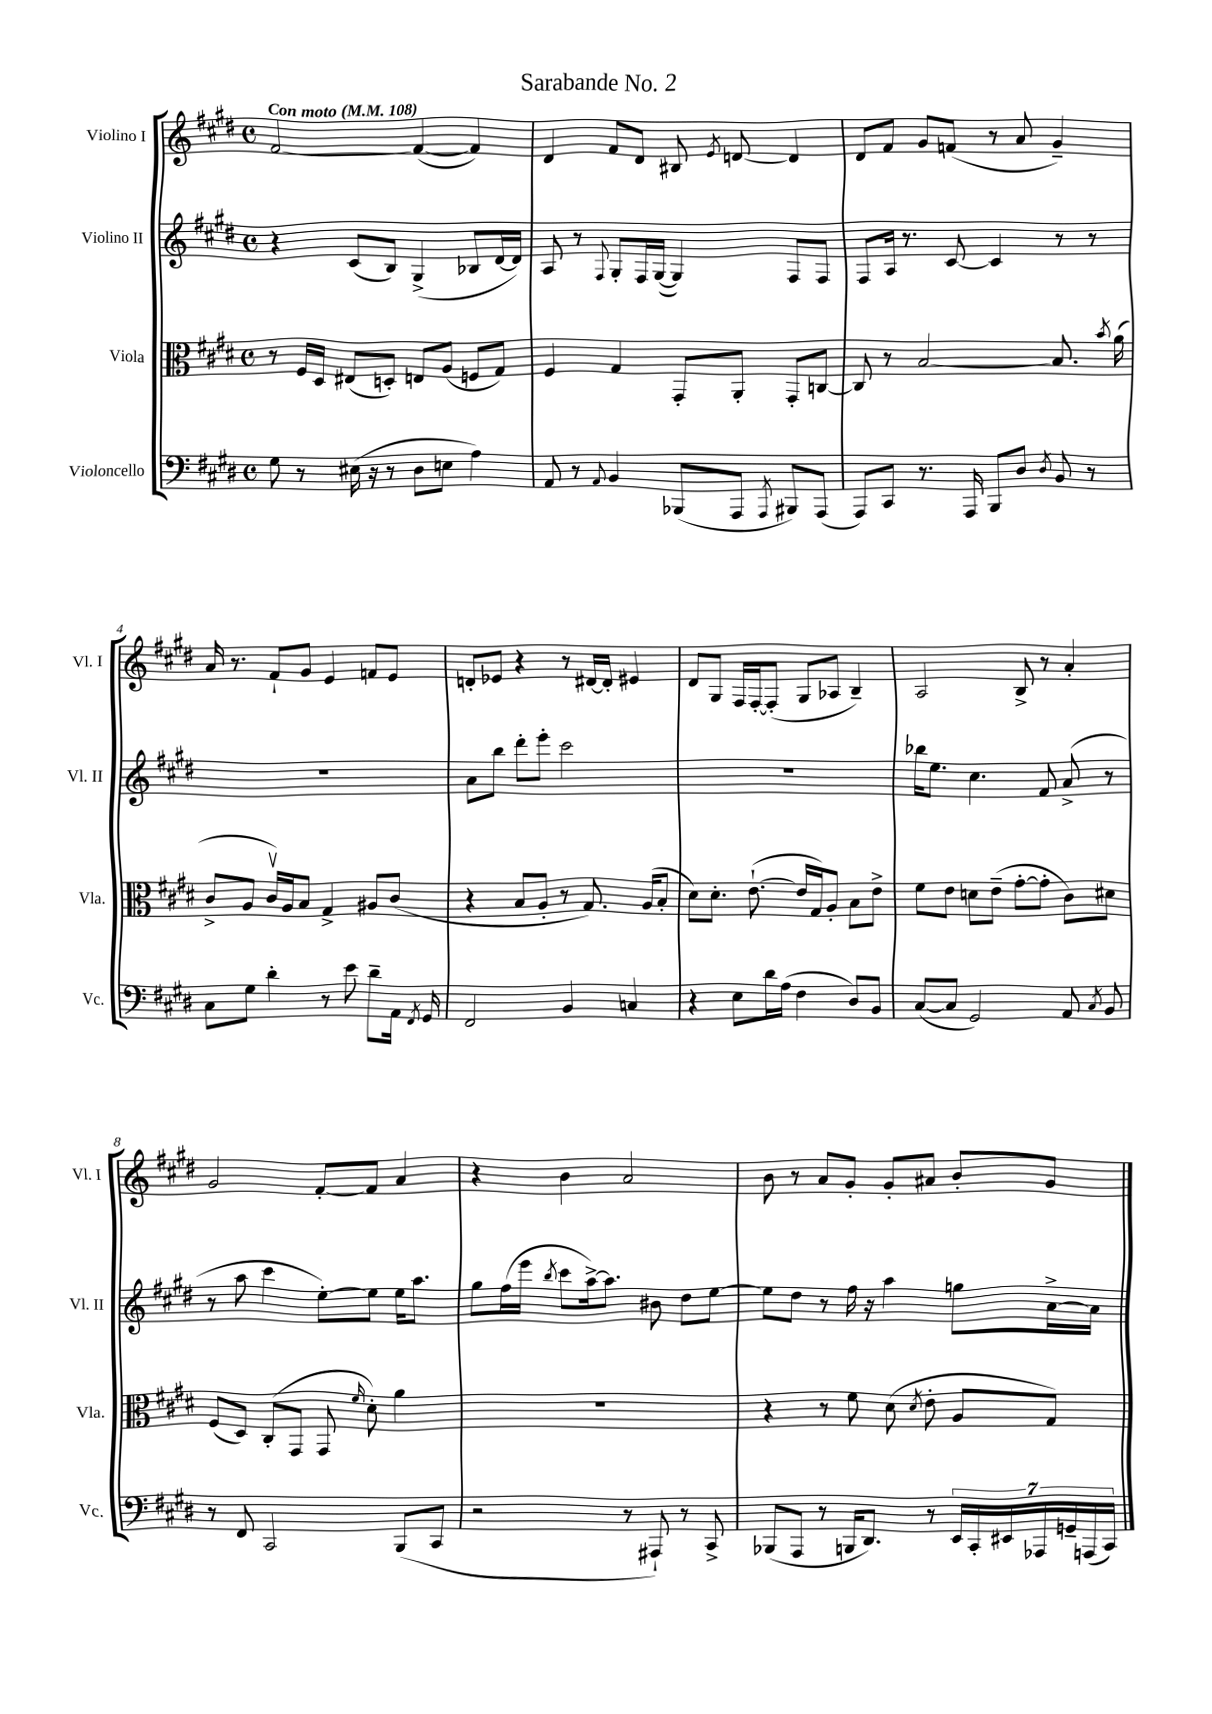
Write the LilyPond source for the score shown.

\header { title = "Sarabande No. 2" }
<<
\new StaffGroup <<
\new Staff = "s0" \with { instrumentName = "Violino I" shortInstrumentName = "Vl. I" } {
    \clef treble \key e \major \defaultTimeSignature \time 4/4 \tempo "Con moto" 4 = 108
    \autoBeamOff fis'2~ fis'4~( fis'4) |
    dis'4 fis'8[ dis'8] bis8 \acciaccatura { e'8 } d'8~ d'4 |
    dis'8[ fis'8] gis'8[ f'8]( r8 a'8 gis'4--) |
    a'16 r8. fis'8[-! gis'8] e'4 f'8[ e'8] |
    d'8[-. ees'8] r4 r8 dis'16[~ dis'16]-. eis'4 |
    dis'8[ gis8] fis16[ fis16~-. fis8]-.( gis8[ aes8] b4--) |
    a2 b8-> r8 a'4-. |
    gis'2 fis'8[~-. fis'8] a'4 |
    r4 b'4 a'2 |
    b'8 r8 a'8[ gis'8]-. gis'8[-. ais'8] b'8[-. gis'8] \bar "|." |
}
\new Staff = "s1" \with { instrumentName = "Violino II" shortInstrumentName = "Vl. II" } {
    \clef treble \key e \major \defaultTimeSignature \time 4/4
    \autoBeamOff r4 cis'8[( b8]) gis4->( bes8[ dis'16~ dis'16]) |
    a8 r8 \appoggiatura { fis8 } gis8[-. fis16 gis16]~( gis4) fis8[ fis8] |
    fis8[ a16] r8. cis'8~ cis'4 r8 r8 |
    R1 |
    a'8[ b''8] dis'''8[-. e'''8]-. cis'''2 |
    R1 |
    bes''16[ e''8.] cis''4. fis'8 a'8->( r8 |
    r8 a''8 cis'''4 e''8[~-.) e''8] e''16[ a''8.] |
    gis''8[ fis''16( e'''16] \acciaccatura { b''8 } cis'''8[ a''16~->) a''8.] bis'8 dis''8[ e''8]~ |
    e''8[ dis''8] r8 fis''16 r16 a''4 g''8[ a'16~-> a'16] \bar "|." |
}
\new Staff = "s2" \with { instrumentName = "Viola" shortInstrumentName = "Vla." } {
    \clef alto \key e \major \defaultTimeSignature \time 4/4
    \autoBeamOff r8 fis16[ dis16] eis8[( d8]-.) e8[ a8]( f8[ gis8]) |
    fis4 gis4 gis,8[-. a,8]-. gis,8[-. c8]~ |
    c8 r8 b2~ b8. \acciaccatura { b'8 } a'16( |
    cis'8[-> a8] cis'16[\upbow) a16 b8] gis4-> ais8[ cis'8]( |
    r4 b8[ a8]-. r8 gis8.) a16[( b8]-. |
    dis'8[) dis'8.]-. e'8.~-!( e'16[ gis16) a8]-. b8[ e'8]-> |
    fis'8[ e'8] d'8[ e'8]--( gis'8[~-. gis'8]-. cis'8[) dis'8] |
    fis8[( dis8]) cis8[-.( gis,8] gis,8 \grace { fis'16 } dis'8-.) a'4 |
    R1 |
    r4 r8 fis'8 dis'8( \acciaccatura { dis'8 } e'8-. a8[ gis8]) \bar "|." |
}
\new Staff = "s3" \with { instrumentName = "Violoncello" shortInstrumentName = "Vc." } {
    \clef bass \key e \major \defaultTimeSignature \time 4/4
    \autoBeamOff gis8 r8 eis16( r16 r8 dis8[ e8] a4) |
    a,8 r8 \appoggiatura { a,8 } b,4 bes,,8[( a,,8] \acciaccatura { a,,8 } bis,,8[) a,,8]( |
    a,,8[) cis,8] r8. a,,16 b,,8[ dis8] \acciaccatura { dis8 } b,8 r8 |
    cis8[ gis8] dis'4-. r8 e'8 dis'8[-- a,16] \acciaccatura { fis,8 } gis,16 |
    fis,2 b,4 c4 |
    r4 e8[ dis'16 a16]( fis4 dis8[) b,8] |
    cis8[~( cis8] gis,2) a,8 \acciaccatura { cis8 } b,8 |
    r8 fis,8 cis,2 b,,8[( cis,8] |
    r2 r8 ais,,8-!) r8 cis,8-> |
    bes,,8[( a,,8] r8 b,,16[ dis,8.]) r8 \tuplet 7/4 { e,16[ cis,16-. eis,16 aes,,16 g,16-- a,,16( cis,16]) } \bar "|." |
}
>>
>>
